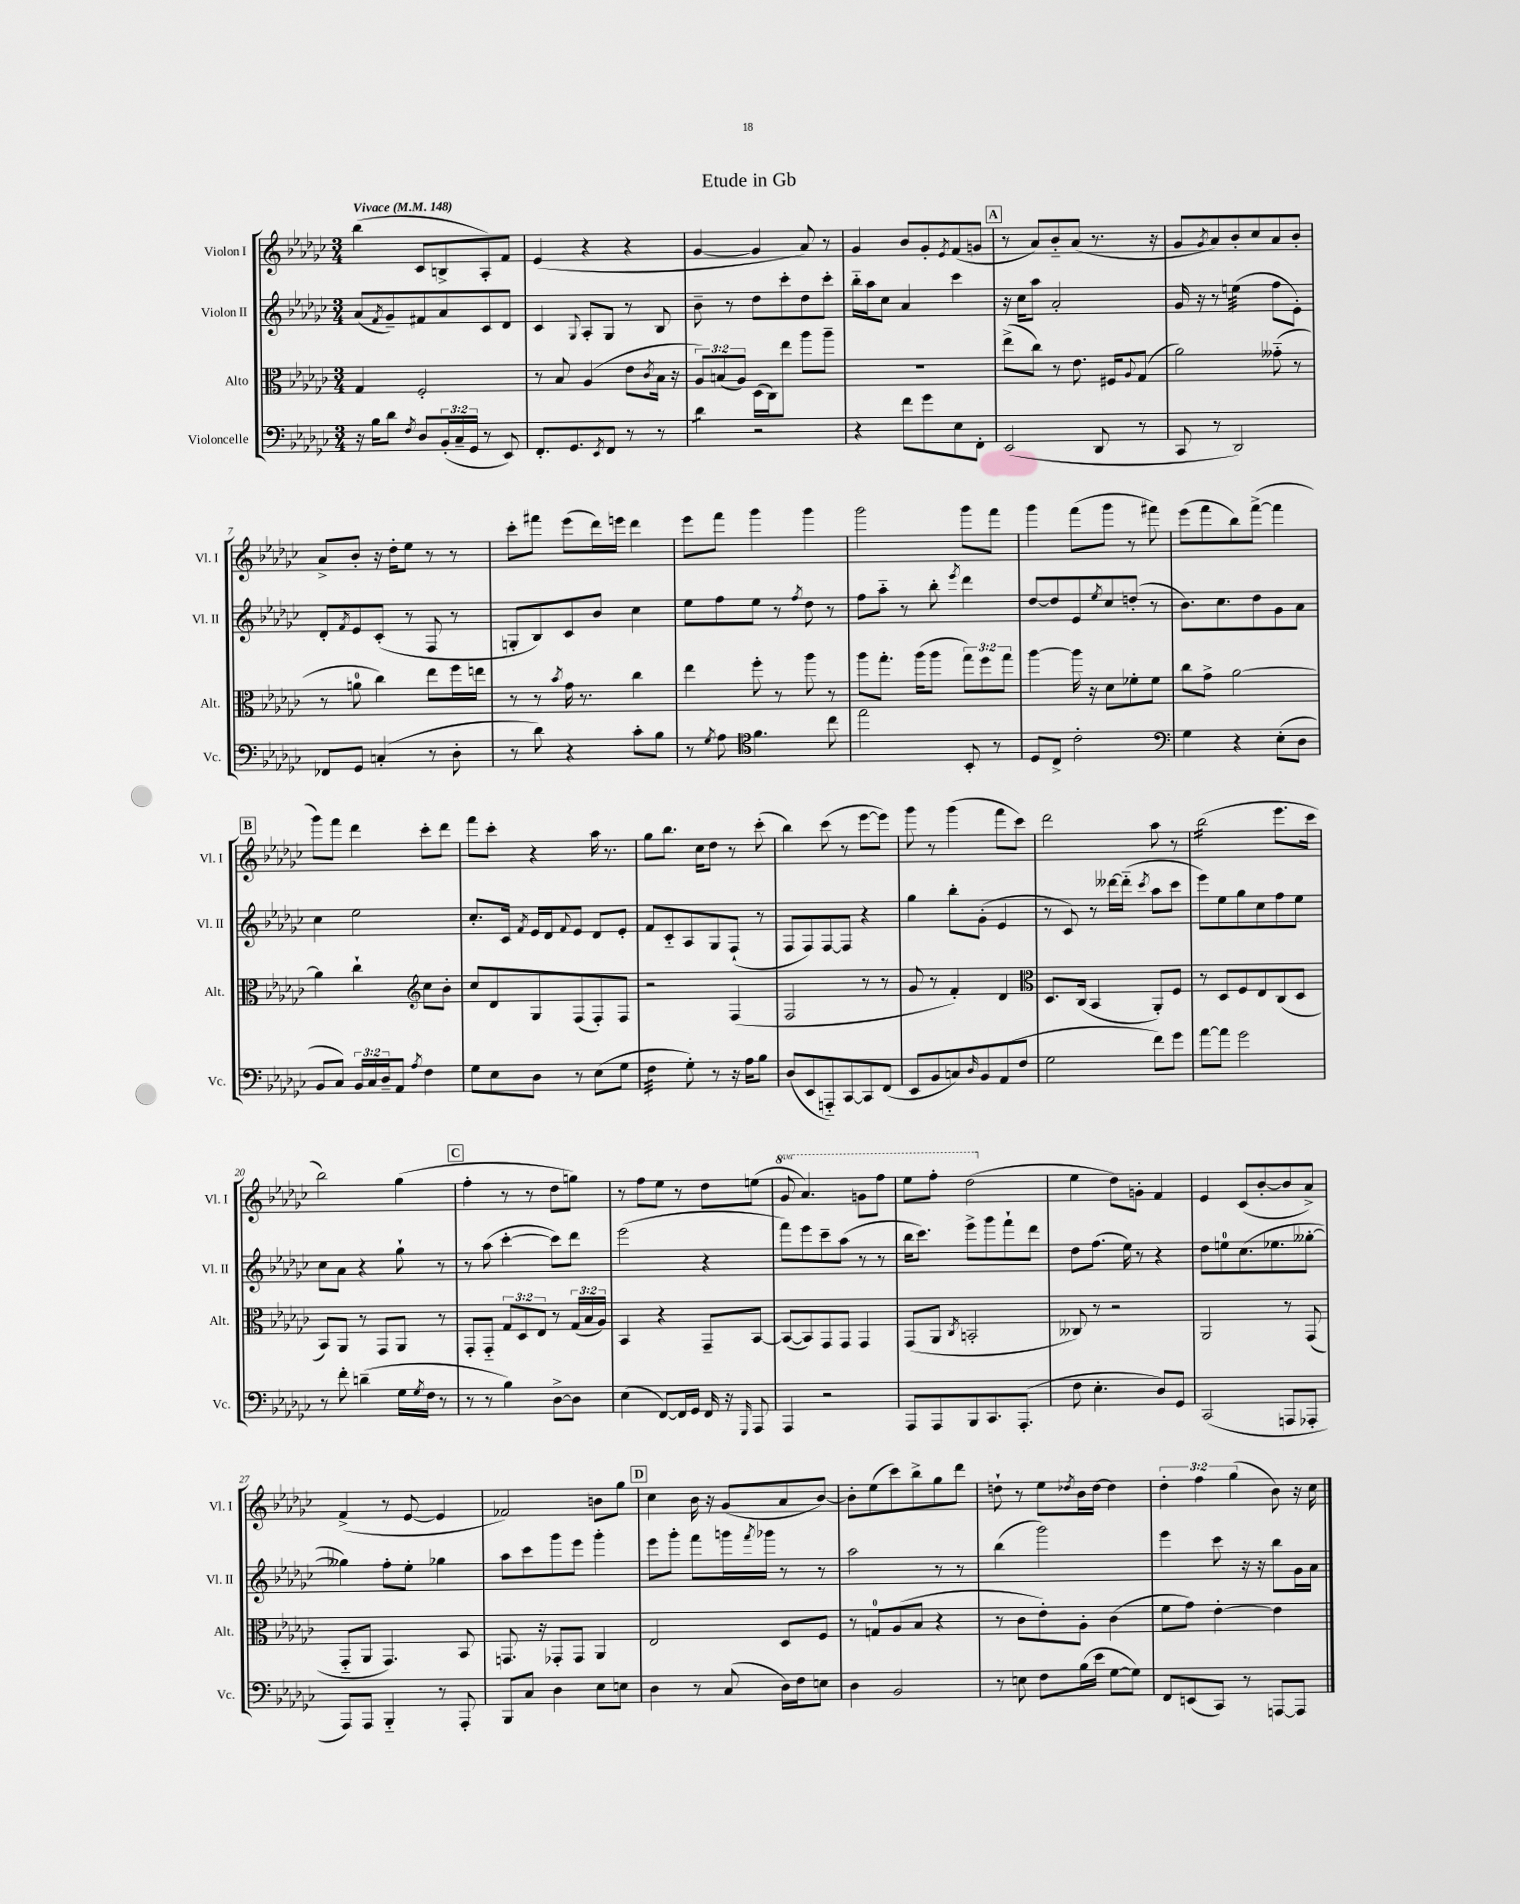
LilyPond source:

\header { title = "Etude in Gb" }
<<
\new StaffGroup <<
\new Staff = "s0" \with { instrumentName = "Violon I" shortInstrumentName = "Vl. I" } {
    \clef treble \key ges \major \numericTimeSignature \time 3/4 \override Staff.TupletNumber.text = #tuplet-number::calc-fraction-text \set Staff.ottavationMarkups = #ottavation-simple-ordinals \tempo "Vivace" 4 = 148
    bes''4( ces'8 b8-> aes8-.) f'8 |
    ees'4( r4 r4 |
    ges'4~ ges'4 aes'8) r8 |
    ges'4 bes'8 ges'8-. \acciaccatura { ees'8 } f'8( g'8 |
    \mark \markup { \box "A" } r8 aes'8) bes'8-_ aes'8( r8. r16 |
    ges'8 \acciaccatura { ges'8 } aes'8) bes'8-. ces''8 aes'8 bes'8-. |
    aes'8-> bes'8-. r16 des''16-. ees''8 r8 r8 |
    ces'''8-. fis'''8 ees'''8( des'''16) e'''16 des'''4 |
    ees'''8 f'''8 ges'''4 ges'''4 |
    ges'''2 ges'''8 f'''8 |
    ges'''4 f'''8( ges'''8 r8 fis'''8) |
    ees'''8( f'''8 bes''8) f'''8~->( f'''4 |
    \mark \markup { \box "B" } ges'''8) f'''8 des'''4 ces'''8-. des'''8 |
    f'''8 ces'''8-. r4 aes''16 r8. |
    ges''8 bes''8. ces''16 des''8 r8 ces'''8-.( |
    bes''4) ces'''8( r8 ees'''8~ ees'''8) |
    ges'''8 r8 ges'''4( f'''8 ces'''8) |
    des'''2 aes''8 r8 |
    bes''2:16( ees'''8. ces'''16 |
    bes''2) ges''4( |
    \mark \markup { \box "C" } f''4-. r8 r8 des''8 g''8) |
    r8 f''8 ees''8 r8 des''8 e''8( |
    \ottava #1 ges''8 aes''4.) g''8 f'''8 |
    ees'''8 f'''8-. des'''2( \ottava #0 |
    ees''4 des''8) g'8-. f'4 |
    ees'4 ces'8( bes'8~-. bes'8 aes'8->) |
    f'4->( r8 ees'8~ ees'4 |
    fes'2) b'8 ges''8 |
    \mark \markup { \box "D" } ces''4 bes'16 r16 ges'8( aes'8 bes'8~) |
    bes'8-. ees''8( ces'''8) bes''8-> ges''8 des'''8 |
    d''8-! r8 ees''8 \acciaccatura { des''8 } bes'16 des''16~ des''4 |
    \tuplet 3/2 { des''4-. f''4 ges''4( } bes'8) r16 ces''16 \bar "|." |
}
\new Staff = "s1" \with { instrumentName = "Violon II" shortInstrumentName = "Vl. II" } {
    \clef treble \key ges \major \numericTimeSignature \time 3/4
    aes'8( \acciaccatura { f'8 } ges'8--) fis'8 aes'8 ces'8 des'8 |
    ces'4 \appoggiatura { ges8 } aes8-. ges8 r8 bes8 |
    bes'8-- r8 des''8 ces'''8-. des''8 ces'''8-. |
    bes''16-_ aes''16 ces''8 aes'4 ces'''4 |
    \mark \markup { \box "A" } r16 ces''16 aes''8 aes'2-. |
    ges'16 r16 r8 e''4:32( f''8 ees'8-.) |
    des'8-. \acciaccatura { f'8 } ees'8 ces'8-.( r8 f8 r8 |
    g8-. bes8) ces'8 bes'8 ces''4 |
    ees''8 f''8 ees''8 r8 \acciaccatura { f''8 } des''8 r8 |
    f''8 aes''8-_ r8 bes''8-. \acciaccatura { ees'''8 } des'''4 |
    des''8~ des''8 ees'8 \acciaccatura { ees''8 } ces''8 d''8-.( r8 |
    bes'8.) ces''8. des''8 ges'8 aes'8 |
    \mark \markup { \box "B" } ces''4 ees''2 |
    ces''8.-. ces'16 \acciaccatura { f'8 } ees'16 des'16 \appoggiatura { f'8 } ees'8 des'8 ees'8-. |
    f'8 ces'8-_ aes8 ges8 f8-!( r8 |
    f8 f8) f8~ f8 r4 |
    ges''4 bes''8-. ges'8-.( ees'4 |
    r8 ces'8) r8 deses'''16~ deses'''16-_( \acciaccatura { ces'''8 } aes''8 ces'''8 |
    ees'''8) ees''8 ges''8 ces''8 f''8 ees''8 |
    ces''8 aes'8 r4 ges''8-! r8 |
    \mark \markup { \box "C" } r8 aes''8( ces'''4~-. ces'''8) des'''8 |
    ees'''2( r4 |
    f'''8) ees'''8 ces'''8-- aes''8( r8 r8 |
    bes''16 ces'''8.) ees'''8-> ges'''8 f'''8-! des'''8 |
    des''8 f''8.( ees''16) r8 r4 |
    des''8 e''8-0 ces''8.( ees''8. geses''8~-. |
    geses''4) f''8-. ees''8-. ges''4 |
    aes''8 ces'''8 ges'''8 ees'''8 ges'''4-. |
    \mark \markup { \box "D" } ees'''8 ges'''8-. f'''8 g'''16 \acciaccatura { f'''8 } ges'''16 r8 r8 |
    aes''2 r8 r8 |
    bes''4( ges'''2) |
    ees'''4 ces'''8 r16 r16 bes''8 ges'16 aes'16 \bar "|." |
}
\new Staff = "s2" \with { instrumentName = "Alto" shortInstrumentName = "Alt." } {
    \clef alto \key ges \major \numericTimeSignature \time 3/4 \override Staff.TupletNumber.text = #tuplet-number::calc-fraction-text
    ges4 f2-. |
    r8 bes8 aes4( ees'8 \acciaccatura { ces'8 } bes16 r16 |
    \tuplet 3/2 { aes8) b8( aes8) } des16( ces16) ees''8 aes''8 aes''8-- |
    R2. |
    \mark \markup { \box "A" } ees''8->( ces''8) r8 ees'8. fis16 \appoggiatura { aes8 } ges8( |
    aes'2) geses'8-_( r8 |
    r8 a'8-0 ces''4) ees''8 f''16 e''16 |
    r8 r8 \acciaccatura { bes'8 } ges'16 r8. ces''4 |
    ees''4 f''8-. r8 aes''8 r8 |
    aes''8 ges''8.-. aes''16( aes''8 \tuplet 3/2 { ges''8) f''8 ges''8 } |
    aes''4~ aes''16 r16 des'8 fes'8-. fes'8 |
    ces''8 ges'8-> aes'2~ |
    \mark \markup { \box "B" } aes'4 ces''4-! \clef treble ces''8 bes'8-. |
    ces''8 des'8 ges8 f8( f8-.) f8 |
    r2 f4( |
    f2 r8 r8 |
    ges'8 r8 f'4-.) des'4 |
    \clef alto des8. ces16( bes,4 aes,8-.) f8 |
    r8 des8 f8 ees8 ces8( des8 |
    bes,8) aes,8 r8 ges,8 aes,8 r8 |
    \mark \markup { \box "C" } ges,8-. ges,8-_ \tuplet 3/2 { ges8 des8 ees8 } r8 \tuplet 3/2 { ges16( bes16 aes16) } |
    bes,4 r4 ges,8-- bes,8~ |
    bes,8~( bes,8) ges,8 ges,8 ges,4 |
    ges,8( aes,8 \acciaccatura { ces8 } b,2-. |
    ceses8) r8 r2 |
    aes,2 r8 ges,8( |
    ges,8-_ aes,8 ges,4.) bes,8 |
    g,8. r16 ges,8-. ges,8 aes,4 |
    \mark \markup { \box "D" } ees2 des8 f8 |
    r8 g8-0 aes8( bes8 r4 |
    r8 ces'8 ees'8-.) aes8-. ces'4( |
    f'8 ges'8) ees'4~-. ees'4 \bar "|." |
}
\new Staff = "s3" \with { instrumentName = "Violoncelle" shortInstrumentName = "Vc." } {
    \clef bass \key ges \major \numericTimeSignature \time 3/4 \override Staff.TupletNumber.text = #tuplet-number::calc-fraction-text
    r16 bes16 des'8 \acciaccatura { f8 } des8 \tuplet 3/2 { bes,16-.( ces16-- ges,16 } r8 ees,8) |
    f,8.-. ges,8. \acciaccatura { ees,8 } f,8 r8 r8 |
    des'4:8 r2 |
    r4 f'8 ges'8 ees8 f,8-. |
    \mark \markup { \box "A" } ees,2( des,8 r8 |
    ces,8 r8 des,2) |
    fes,8 ges,8 c4-.( r8 des8-. |
    r8 des'8) r4 ces'8-. bes8 |
    r8 \acciaccatura { ges8 } aes8 \clef tenor f'4. ces''8 |
    ees''2 bes,8-. r8 |
    des8 ces8-> ces'2-. |
    \clef bass ges4 r4 ees8-.( des8 |
    \mark \markup { \box "B" } bes,8 ces8) \tuplet 3/2 { bes,16 ces16 des16-- } aes,8 \acciaccatura { aes8 } f4 |
    ges8 ees8 des8 r8 ees8( ges8 |
    f4:32 ges8-.) r8 r16 aes16 bes8 |
    des8( ees,8 a,,8-_) ces,8~ ces,8 f,8( |
    ees,8 bes,8 c8) \grace { des16 } bes,8 aes,8( f8 |
    ges2 f'8) ges'8 |
    aes'8~ aes'8 ges'2 |
    r8 f'8-. d'4--( ges16 \acciaccatura { ges8 } f16 r8 |
    \mark \markup { \box "C" } r8 r8 bes4) des8~-> des8 |
    ees4( f,8~) f,16 ges,16 f,16 r16 \grace { ges,,16 } aes,,8 |
    aes,,4 r2 |
    aes,,8 aes,,8 bes,,8 ces,8. aes,,8.-.( |
    f8 ees4.-. des8) ges,8 |
    ces,2( a,,8 aes,,8-. |
    aes,,8) aes,,8 bes,,4-_ r8 aes,,8-. |
    bes,,8 ces8 des4 ees8 e8 |
    \mark \markup { \box "D" } des4 r8 ces8( des16) f16 e8 |
    des4 bes,2 |
    r8 e8 f8 bes16( ees'16 ges8~ ges8) |
    f,8 e,8( ces,8) r8 a,,8~ a,,8 \bar "|." |
}
>>
>>
